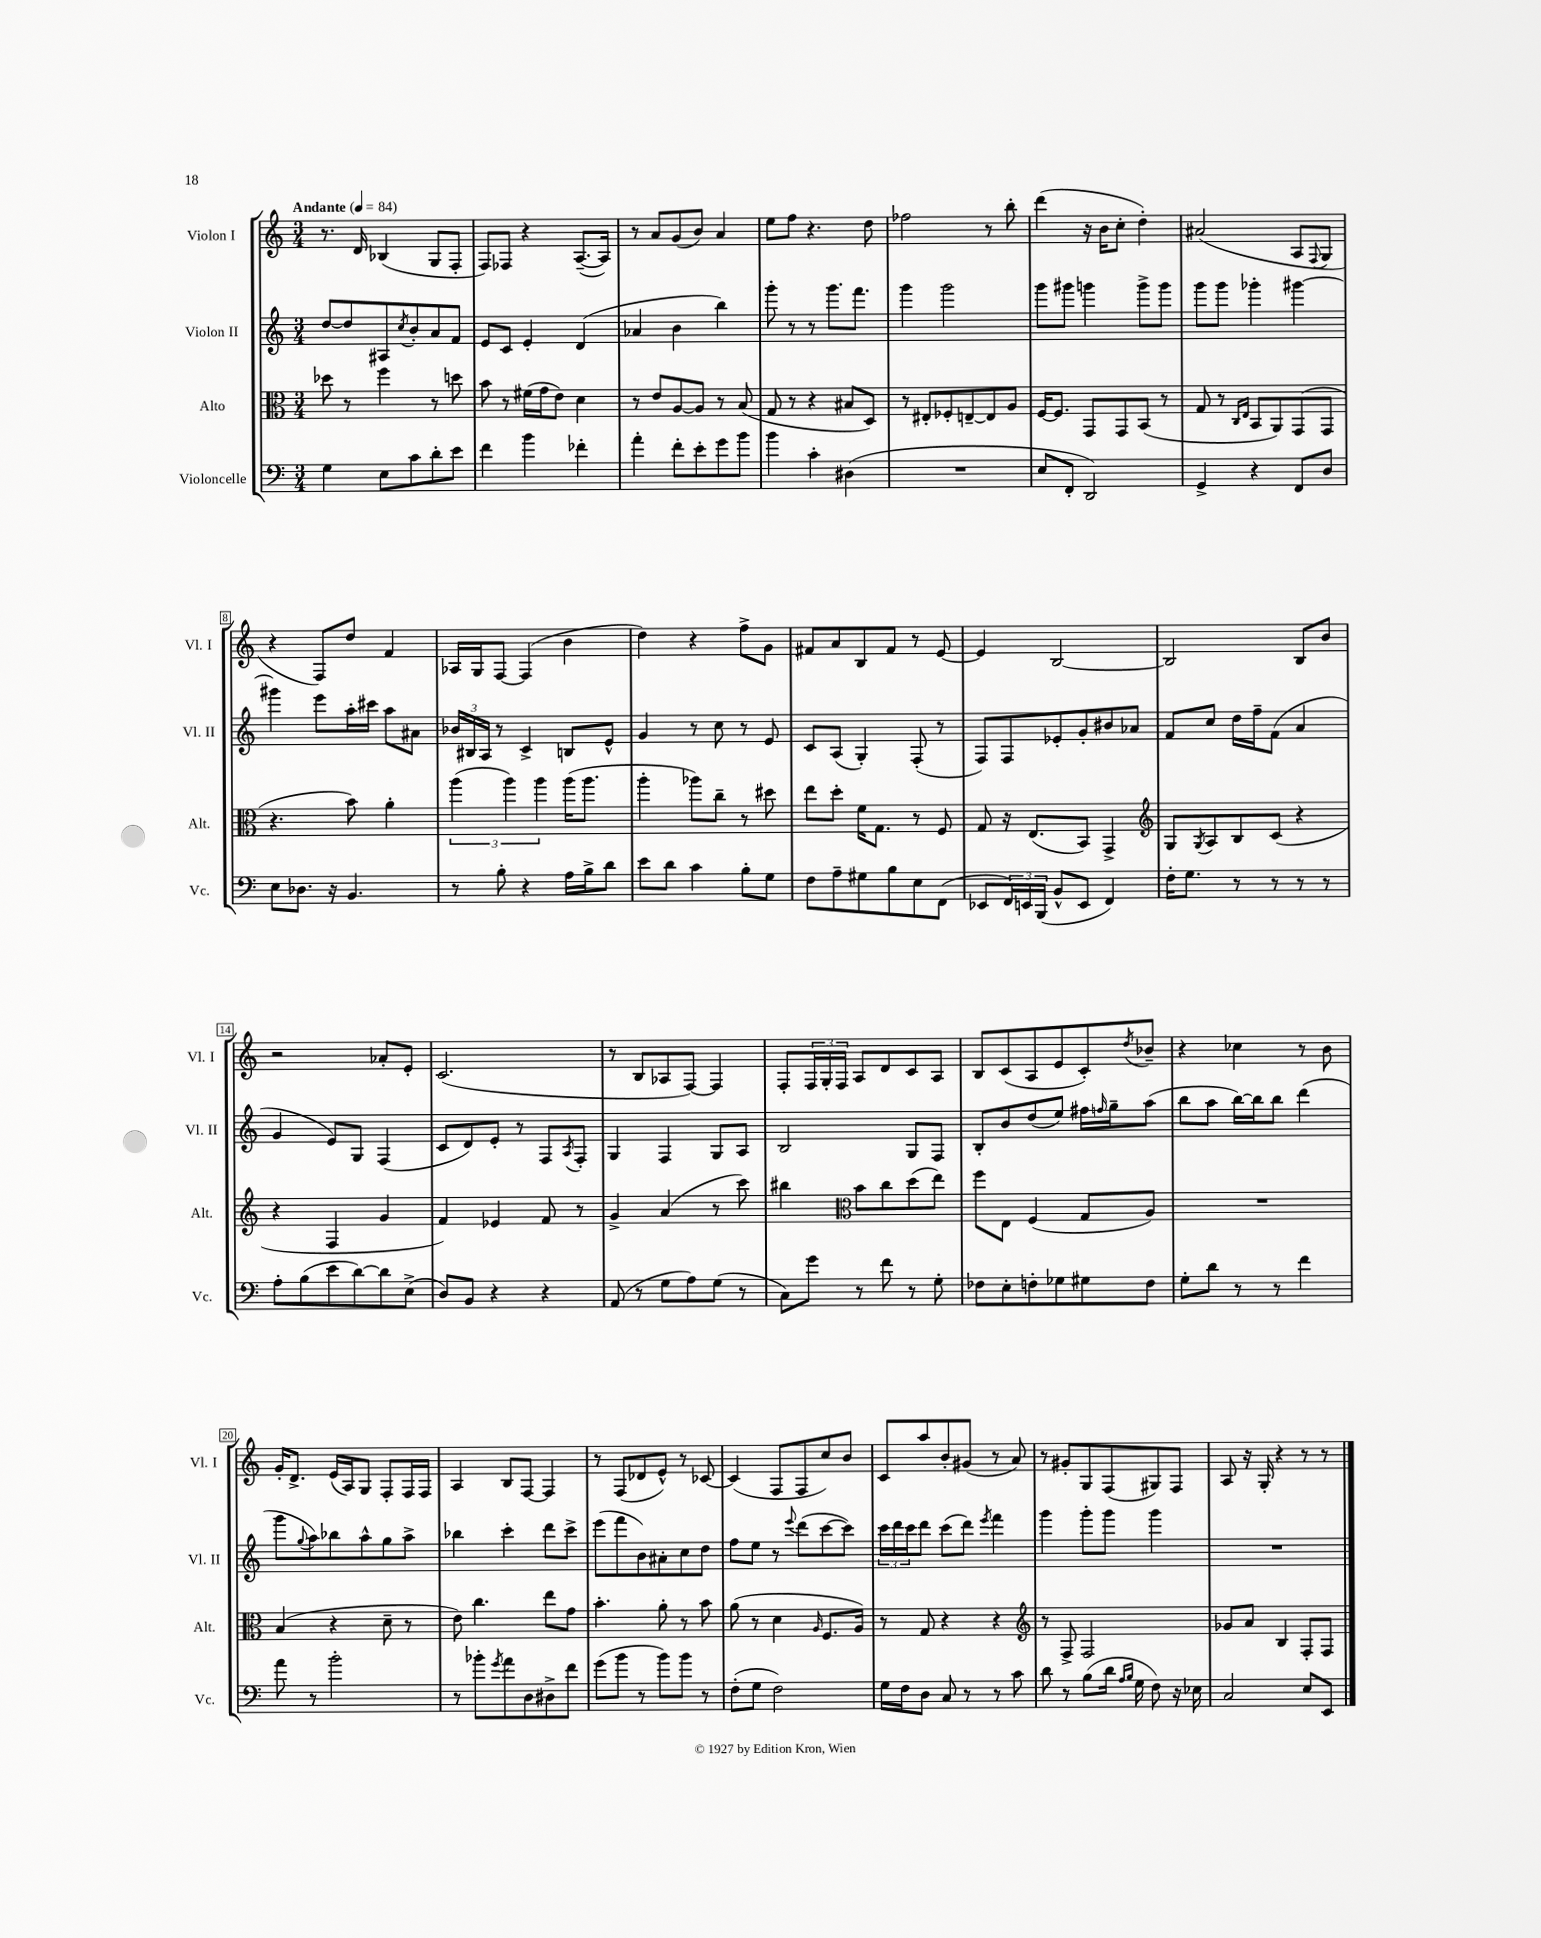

**kern	**kern	**kern	**kern
*staff4	*staff3	*staff2	*staff1
*clefF4	*clefC3	*clefG2	*clefG2
*k[]	*k[]	*k[]	*k[]
*M3/4	*M3/4	*M3/4	*M3/4
*MM84	*MM84	*MM84	*MM84
4G	8dd-	[8dd	8.r
.	8r	8dd]	.
.	.	.	16d
8E	4ff	8A#	(4B-
.	.	8qcc	.
8c	.	8b'	.
8d'	8r	8a	8G
8e	8dd	8f	8F'
=	=	=	=
4f	8b	8e	8F)
.	8r	8c	8F-
4b	(16f#	4e'	4r
.	16g	.	.
.	8e)	.	.
4f-'	4d	(4d	([8.A~
.	.	.	16A])
=	=	=	=
4a'	8r	4a-	8r
.	8e	.	8a
8f'	[8A	4b	(8g
8e'	8A]	.	8b)
8g	8r	4bb)	4a
8b	(8B	.	.
=	=	=	=
4b	8G	8ggg'	8ee
.	8r	8r	8ff
4c'	4r	8r	4.r
.	.	8.ggg	.
(4D#	8B#	.	.
.	.	8.fff	.
.	8D)	.	8dd
=	=	=	=
2.r	8r	4ggg	2ff-
.	8E#'	.	.
.	8F-'	2ggg	.
.	[8E~	.	.
.	8E]	.	8r
.	8A	.	8bb'
=	=	=	=
8E	[16F	8ggg	(4ddd
.	8.F]	.	.
8FF'	.	8ggg#	.
2DD)	8GG	4ggg	16r
.	.	.	16b
.	8GG	.	8cc'
.	(8BB	8ggg^	4dd')
.	8r	8ggg	.
=	=	=	=
4GG^	8G	8ggg	(2a#
.	8r	8ggg	.
.	16qqC	.	.
.	16qqE	.	.
4r	8BB	4ggg-'	.
.	8AA)	.	.
8FF	(8GG	[4ggg#	8A
.	.	.	8qqF
8D	8GG	.	8G
=	=	=	=
8E	4.r	4ggg#]	4r
8.D-	.	.	.
.	.	8eee	8F)
16r	.	.	.
4.BB	8b)	16aa'	8dd
.	.	16ccc#	.
.	4a'	8aa	4f
.	.	8a#	.
=	=	=	=
8r	(6aa	24b-	16A-
.	.	24B#	.
.	.	.	16G
.	.	24A	.
8B'	.	8r	[8F
.	6aa)	.	.
4r	.	4c^	(4F]
.	6aa	.	.
16A	(16aa	8B	4b
16B^	8.aa	.	.
8d	.	8e^^	.
=	=	=	=
8e	4aa'	4g	4dd)
8d	.	.	.
4c	8aa-)	8r	4r
.	8cc~	8cc	.
8B'	8r	8r	8ff^
8G	8dd#	8e	8g
=	=	=	=
8F	8ee	8c	8f#
8A~	8dd'	(8A	8a
8G#	16f	4G')	8B
.	8.G	.	.
8B	.	.	8f#
8E	8r	(8F'	8r
(8FF	8F	8r	[8e
=	=	=	=
8EE-	8G	8F)	4e]
24FF)	16r	8F	.
24EE	.	.	.
.	(8.E	.	.
(24BBB	.	.	.
8BB^^	.	8e-'	[2B
8EE	8BB)	8g'	.
4FF)	4GG^	8b#	.
.	.	8a-	.
=	=	=	=
*	*clefG2	*	*
16F'	8G	8f	2B]
8.G	.	.	.
.	8qG	.	.
.	8A	8cc	.
8r	8B	16dd	.
.	.	16ff~	.
8r	(8c	(8f	.
8r	4r	4a	8B
8r	.	.	8b
=	=	=	=
8A'	4r	4g	2r
(8B	.	.	.
8e	4F	8e)	.
[8d)	.	8G	.
8d]	4g	(4F	8a-'
(8E^	.	.	8e'
=	=	=	=
8D)	4f)	8c	(2.c
8BB	.	8d)	.
4r	4e-	8e'	.
.	.	8r	.
4r	8f	8F	.
.	.	8qA	.
.	8r	8F'	.
=	=	=	=
(8AA	4g^	4G	8r
8r	.	.	8B
8G	(4a	4F	8A-
8A)	.	.	[8F)
(8G	8r	8G	4F]
8r	8ccc)	8A	.
=	=	=	=
8C)	4bb#	2B	8F'
8g	.	.	24F
.	.	.	24G'
.	.	.	24F
*	*clefC3	*	*
8r	8b	.	8A
8f	8cc	.	8d
8r	(8dd	8G	8c
8G'	8ee)	8F	8A
=	=	=	=
8F-	8ff	8B'	8B
8E'	8E	8b	(8c
8F'	(4F	(8dd	8A
8G-	.	8ee)	8e
8G#	8G	16ff#	8c')
.	.	16qqff	.
.	.	16gg~	.
.	.	.	8qdd
8F	8A)	(8aa	8b-~
=	=	=	=
8G'	2.r	8bb	4r
8d	.	8aa	.
8r	.	[16bb)	4cc-
.	.	16bb]	.
8r	.	8bb	.
4f	.	(4ddd	8r
.	.	.	8b
=	=	=	=
8a	(4B	8ggg	16g'
.	.	.	8.d^
.	.	8qqgg	.
8r	.	8aa)	.
2b'	4r	8bb-	(16e
.	.	.	16A)
.	.	8aa^^	8G
.	8d~	8gg	8F'
.	8r	8aa^	16F
.	.	.	16F
=	=	=	=
8r	8e)	4bb-	4A
8b-'	4.cc	.	.
8qg	.	.	.
8a	.	4ccc'	8B
8D	.	.	[8F
8D#^	8ee	8ddd	4F]
8f	8g	8ccc^	.
=	=	=	=
(8g	4.b'	(8eee	8r
8b	.	8fff	(8F
8r	.	8b)	8d-
8b)	8a'	8a#'	8e^^)
8b	8r	8cc	8r
8r	8b	8dd	[8c-
=	=	=	=
(8F'	(8a	8ff	(4c-]
8G	8r	8ee	.
2F)	4d	8r	8F
.	.	8qqeee	.
.	.	(8ddd	8F
.	16qqA	.	.
.	8.F	[8ccc	8cc)
.	.	8ccc])	8b
.	16A)	.	.
=	=	=	=
16G	8r	24ccc	8c
.	.	24ddd	.
16F	.	.	.
.	.	24ccc	.
8D	8G	8ddd	8aa
8C	4r	(8ccc	8b'
8r	.	8ddd)	(8g#
.	.	8qeee	.
8r	4r	4fff	8r
8c	.	.	8a)
=	=	=	=
*	*clefG2	*	*
8d	8r	4ggg	8r
8r	8F^	.	8g#'
(8B	2F	8ggg'	8G
16d	.	8ggg	(8F
16qqA	.	.	.
16qqB	.	.	.
16G	.	.	.
8F)	.	4ggg	8G#)
16r	.	.	8F
16E-	.	.	.
=	=	=	=
2C	8g-	2.r	8A
.	8a	.	16r
.	.	.	16G'
.	4B	.	4r
8E	8F'	.	8r
8EE	8F	.	8r
==	==	==	==
*-	*-	*-	*-
